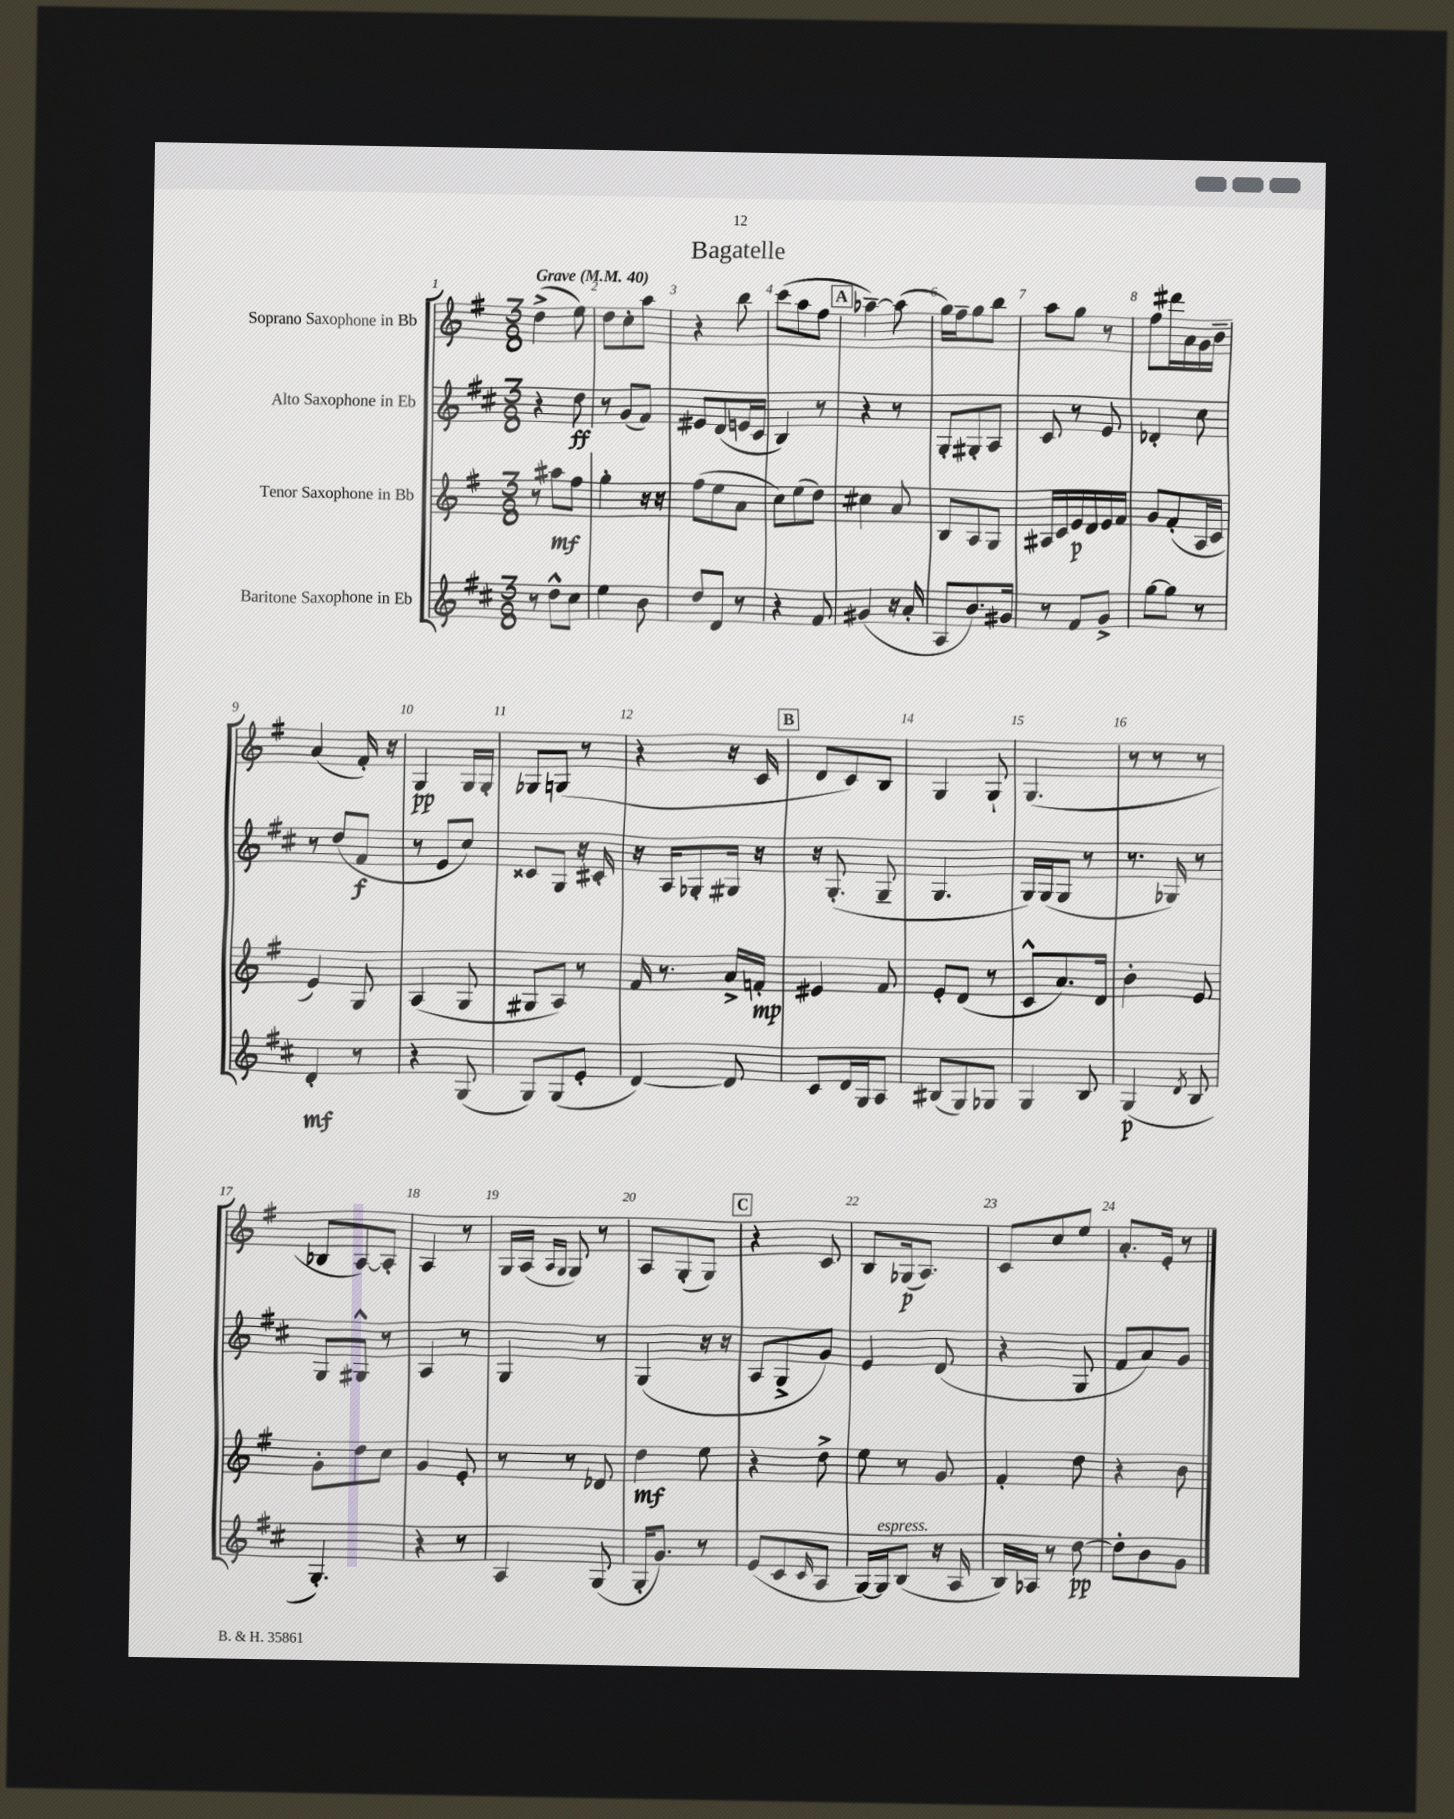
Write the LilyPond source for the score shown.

\header { title = "Bagatelle" }
<<
\new StaffGroup <<
\new Staff = "s0" \with { instrumentName = "Soprano Saxophone in Bb" } {
    \clef treble \key g \major \numericTimeSignature \time 3/8 \tempo "Grave" 4 = 40
    d''4->( e''8) |
    d''8 c''8-. a''8 |
    r4 b''8 |
    c'''8( a''8 fis''8 |
    \mark \markup { \box "A" } aes''4~--) aes''8( |
    g''16) fis''16-- g''8 b''8 |
    a''8 g''8 r8 |
    fis''8 dis'''16 a'16 g'16 b'16-- |
    a'4( fis'16-.) r16 |
    g4\pp g16 g16-. |
    ges8 g8( r8 |
    r4 r16 c'16 |
    \mark \markup { \box "B" } d'8 c'8) b8 |
    g4 g8-! |
    g4.( |
    r8 r8 r8 |
    bes8 a8~) a8-. |
    a4 r8 |
    g16 a16( \grace { a16 g16 } g8) r8 |
    a8 g8-.( g8) |
    \mark \markup { \box "C" } r4 c'8 |
    b8 ges16\p( a8.) |
    c'8 c''8 e''8 |
    a'8.-. e'16-. r8 \bar "|." |
}
\new Staff = "s1" \with { instrumentName = "Alto Saxophone in Eb" } {
    \clef treble \key d \major \numericTimeSignature \time 3/8
    r4 d''8\ff |
    r8 g'8( fis'8) |
    eis'8 d'8( e'16 cis'16 |
    b4) r8 |
    \mark \markup { \box "A" } r4 r8 |
    g8-. gis8-. a8 |
    cis'8 r8 e'8 |
    des'4-. cis''8 |
    r8 d''8( fis'8\f |
    r8 e'8 cis''8) |
    cisis'8 g8 r16 cis'16-. |
    r16 a16 ges8-. gis16 r16 |
    \mark \markup { \box "B" } r16 g8.-.( g8-- |
    g4. |
    g16) g16( g8 r8 |
    r8. ges16) r8 |
    g8 gis8-^ r8 |
    a4 r8 |
    g4 r8 |
    g4( r16 r16 |
    \mark \markup { \box "C" } a8 g8-> g'8) |
    e'4 d'8( |
    r4 g8 |
    fis'8 a'8) g'8 \bar "|." |
}
\new Staff = "s2" \with { instrumentName = "Tenor Saxophone in Bb" } {
    \clef treble \key g \major \numericTimeSignature \time 3/8
    r8 ais''8\mf fis''8 |
    g''4-. r16 r16 |
    fis''8( e''8 a'8 |
    c''8) e''8( d''8) |
    \mark \markup { \box "A" } cis''4 a'8 |
    b8 a8 g8 |
    ais16 c'16 e'16\p d'16 e'16 fis'16 |
    g'8 fis'8-.( a16 c'16 |
    e'4) g8 |
    a4( g8 |
    gis8 a8) r8 |
    fis'16 r8. a'16-> f'16-.\mp |
    \mark \markup { \box "B" } eis'4 fis'8 |
    e'8-. d'8( r8 |
    c'8-^ a'8.) d'16 |
    b'4-. e'8 |
    g'8-. d''8 c''8 |
    g'4 e'8-. |
    r8 r8 des'8 |
    d''4\mf e''8 |
    \mark \markup { \box "C" } r4 d''8-> |
    e''8 r8 g'8 |
    fis'4-. d''8 |
    r4 b'8 \bar "|." |
}
\new Staff = "s3" \with { instrumentName = "Baritone Saxophone in Eb" } {
    \clef treble \key d \major \numericTimeSignature \time 3/8
    r8 d''8-^ cis''8 |
    e''4 b'8 |
    d''8 d'8 r8 |
    r4 fis'8 |
    \mark \markup { \box "A" } gis'4( r16 a'16-. |
    a8 b'8.) gis'16 |
    r8 fis'8 g'8-> |
    g''8~ g''8 r8 |
    d'4-.\mf r8 |
    r4 g8( |
    g8) g8( e'8-. |
    d'4~) d'8 |
    \mark \markup { \box "B" } cis'8 d'16 g16 a8 |
    bis8( g8) ges8 |
    g4 b8 |
    g4\p( \acciaccatura { d'8 } b8 |
    g4.-.) |
    r4 r8 |
    a4 g8( |
    g16-. g'8.) r8 |
    \mark \markup { \box "C" } e'8( cis'8 \grace { cis'16 } a8 |
    g16~) g16^\markup { \italic "espress." } b8( r16 a16 |
    b16) aes16 r8 d''8~\pp |
    d''8-. b'8 g'8 \bar "|." |
}
>>
>>
\layout { \context { \Score \override BarNumber.break-visibility = ##(#f #t #t) barNumberVisibility = #all-bar-numbers-visible } }
